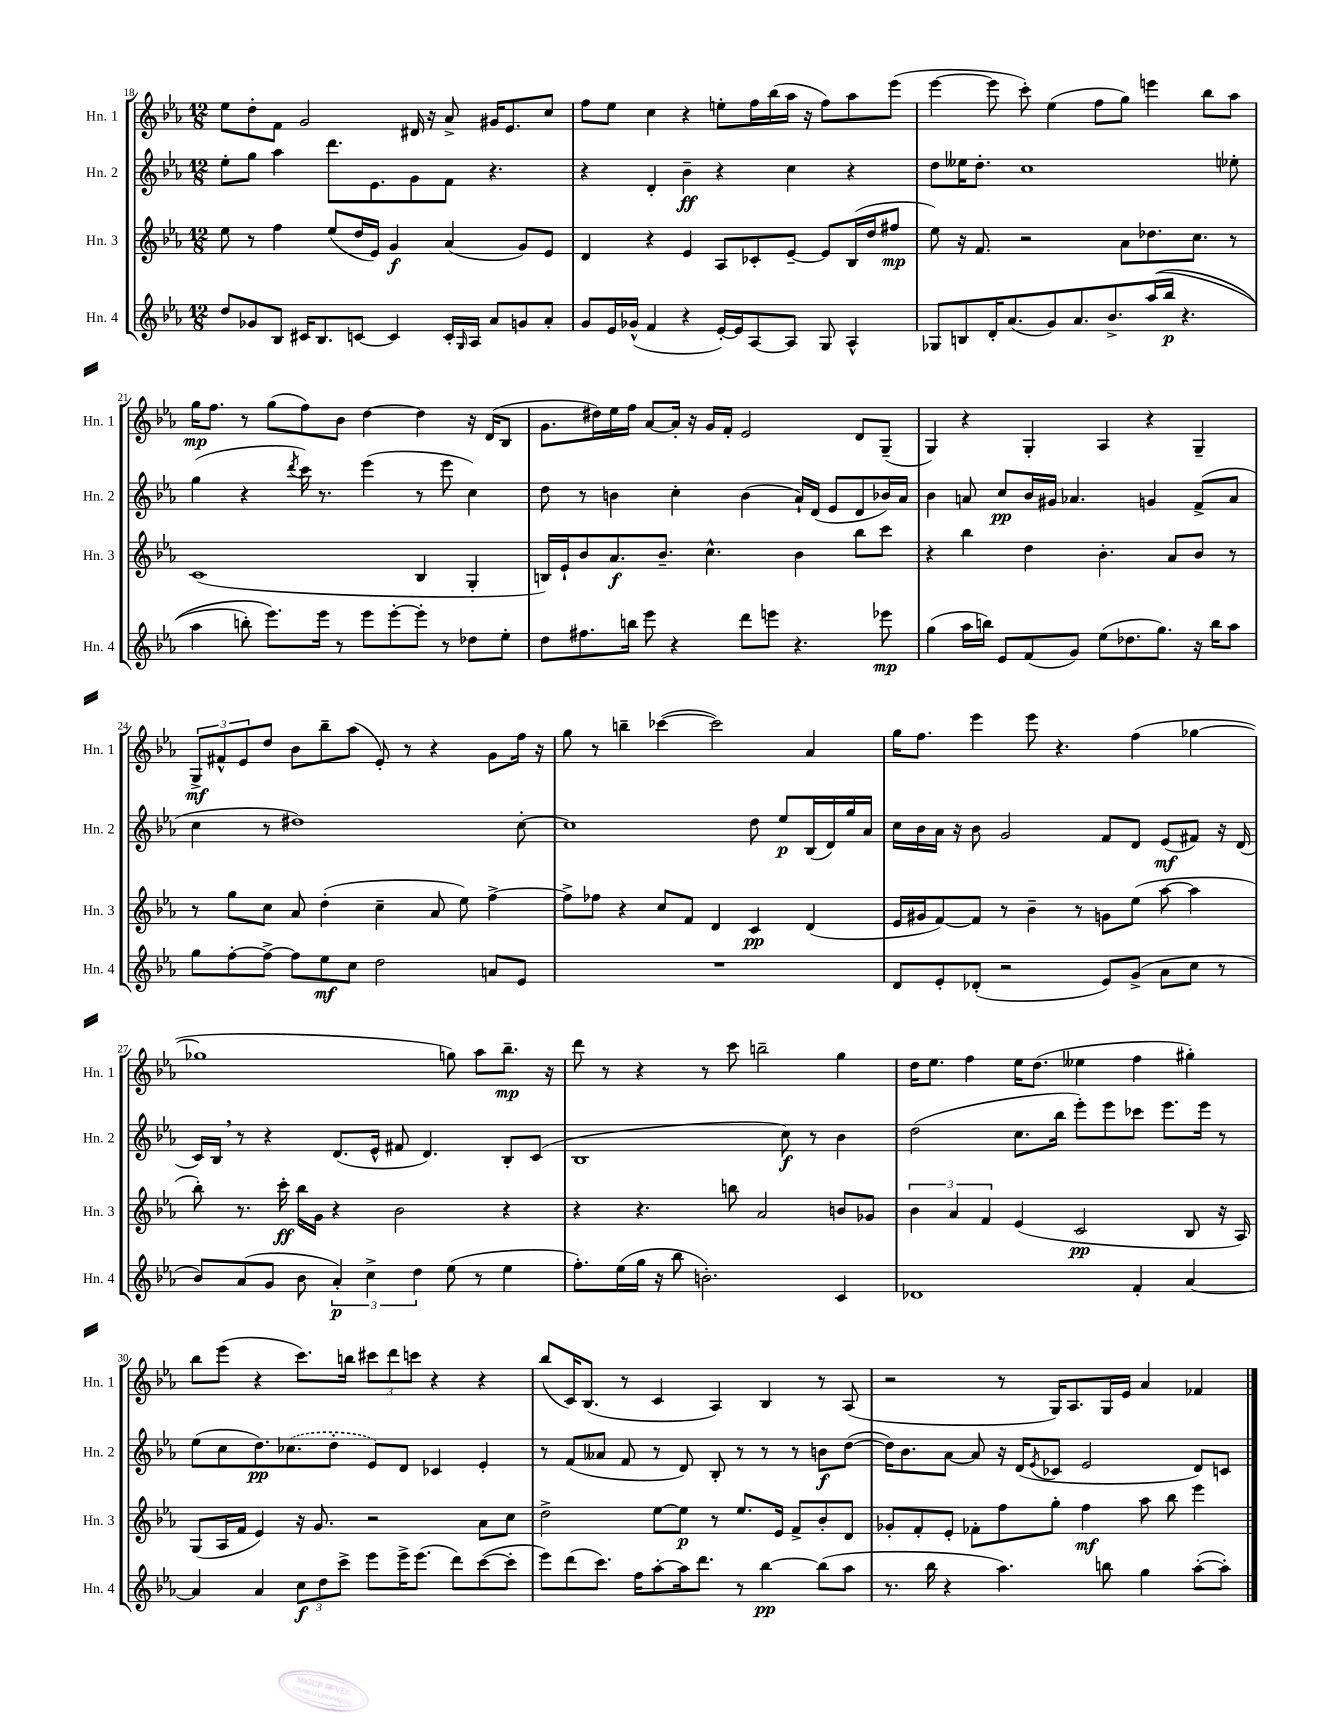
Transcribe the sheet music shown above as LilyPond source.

<<
\new StaffGroup <<
\new Staff = "s0" \with { instrumentName = "Hn. 1" shortInstrumentName = "Hn. 1" } {
    \clef treble \key ees \major \numericTimeSignature \time 12/8
    ees''8 d''8-. f'8 g'2 dis'16 r16 aes'8-> gis'16 ees'8. c''8 |
    f''8 ees''8 c''4 r4 e''8-. f''16 bes''16( aes''16 r16 f''8) aes''8 ees'''8( |
    ees'''4~ ees'''8 c'''8-.) ees''4( f''8 g''8) e'''4 bes''8 aes''8 |
    g''16\mp f''8. r8 g''8( f''8) bes'8 d''4~ d''4 r16 d'16( bes8 |
    g'8. dis''16) ees''16 f''16 aes'8~ aes'16-. r16 g'16 f'16-. ees'2 d'8 g8--( |
    g4) r4 g4-. aes4 r4 g4-- |
    \tuplet 3/2 { g8->\mf fis'8-^ ees'8 } d''8 bes'8 bes''8-- aes''8( ees'8-.) r8 r4 g'8 f''16 r16 |
    g''8 r8 b''4-- ces'''4~( ces'''2) aes'4 |
    g''16 f''8. ees'''4 ees'''8 r4. f''4( ges''4~ |
    ges''1 g''8) aes''8 bes''8.--\mp r16 |
    d'''8 r8 r4 r8 c'''8 b''2-- g''4 |
    d''16 ees''8. f''4 ees''16 d''8.( eeses''4 f''4 gis''4-.) |
    bes''8 ees'''8( r4 c'''8.) b''16 \tuplet 3/2 { cis'''8 d'''8 c'''8 } r4 r4 |
    bes''8( c'16) bes8.( r8 c'4 aes4) bes4 r8 aes8( |
    r2 r8 g16) aes8. g16 ees'16 aes'4 fes'4 \bar "|." |
}
\new Staff = "s1" \with { instrumentName = "Hn. 2" shortInstrumentName = "Hn. 2" } {
    \clef treble \key ees \major \numericTimeSignature \time 12/8
    ees''8-. g''8 aes''4 d'''8. ees'8. g'8 f'8 r4. |
    r4 d'4-. bes'4--\ff r4 c''4 r4 |
    d''8 eeses''16 d''8.-. c''1 ees''8-. |
    g''4( r4 \acciaccatura { d'''8 } c'''16) r8. ees'''4( r8 ees'''8 c''4) |
    d''8 r8 b'4 c''4-. b'4( aes'16-!) d'16( ees'8 d'8 bes'16) aes'16 |
    bes'4 a'8 c''8\pp bes'16 gis'16 aes'4. g'4 f'8->( aes'8 |
    c''4 r8 dis''1) c''8~-. |
    c''1 d''8 ees''8\p bes16( d'16) g''16 aes'16 |
    c''16 bes'16 aes'16 r16 bes'8 g'2 f'8 d'8 ees'8\mf( fis'8) r16 d'16( |
    c'16) bes16 \breathe r8 r4 d'8.( ees'16-^ fis'8 d'4.) bes8-. c'8( |
    bes1 c''8\f) r8 bes'4 |
    d''2( c''8. bes''16 ees'''8-.) ees'''8 ces'''8 ees'''8. ees'''16 r8 |
    ees''8( c''8 d''8.\pp) \once \slurDashed ces''8.( d''8-. ees'8) d'8 ces'4 ees'4-. |
    r8 f'8( aeses'8 f'8 r8 d'8) bes8-. r8 r8 r8 b'8\f d''8~( |
    d''16) bes'8. aes'8~ aes'8 r16 d'16( \acciaccatura { ees'8 } ces'8 ees'2 d'8) c'8 \bar "|." |
}
\new Staff = "s2" \with { instrumentName = "Hn. 3" shortInstrumentName = "Hn. 3" } {
    \clef treble \key ees \major \numericTimeSignature \time 12/8
    ees''8 r8 f''4 ees''8( d''16 ees'16) g'4\f aes'4( g'8) ees'8 |
    d'4 r4 ees'4 aes8 ces'8-. ees'8~-- ees'8 bes16( d''16 fis''8\mp |
    ees''8) r16 f'8. r2 aes'8 des''8. c''8. r8 |
    c'1( bes4 g4-. |
    b16) ees'16-! bes'8 aes'8.\f bes'8.-- c''4.-^ bes'4 bes''8 c'''8 |
    r4 bes''4 d''4 bes'4.-. aes'8 bes'8 r8 |
    r8 g''8 c''8 aes'8 d''4-.( c''4-- aes'8 ees''8) f''4~-> |
    f''8-> fes''8 r4 c''8 f'8 d'4 c'4\pp d'4( |
    ees'16 gis'16 f'8~) f'8 r8 bes'4-- r8 g'8 ees''8( aes''8~ aes''4 |
    bes''8-.) r8. c'''16-.\ff bes''16 g'16 r4 bes'2 r4 |
    r4 r4. b''8 aes'2 b'8 ges'8 |
    \tuplet 3/2 { bes'4 aes'4 f'4 } ees'4( c'2\pp bes8 r16 aes16) |
    g8( aes16 f'16 ees'4) r16 g'8. r2 aes'8 c''8 |
    d''2-> ees''8~ ees''8\p r8 ees''8. ees'16 f'8-> bes'8-. d'8 |
    ges'8-. f'8-. ees'8-. fes'8-. f''8 g''8-. f''4\mf aes''8 bes''8 ees'''4 \bar "|." |
}
\new Staff = "s3" \with { instrumentName = "Hn. 4" shortInstrumentName = "Hn. 4" } {
    \clef treble \key ees \major \numericTimeSignature \time 12/8
    d''8 ges'8 bes8 cis'16 bes8. c'8~ c'4 c'16-. \grace { g16 } aes16 aes'8 g'8 aes'8-. |
    g'8 ees'16 ges'16-^( f'4 r4 ees'16~-.) ees'16 aes8~ aes8 g8 aes4-^ |
    ges8 b8 d'16-. aes'8.( g'8) aes'8. bes'8.-> aes''16(\( bes''16\p r4. |
    aes''4 b''8-.) ees'''8.\) ees'''16 r8 ees'''8 ees'''8~-. ees'''8-. r8 des''8 ees''8-. |
    d''8 fis''8. b''16 ees'''8 r4 d'''8 e'''8 r4. ees'''8\mp |
    g''4( aes''16 b''16) ees'8 f'8( g'8) ees''8( des''8. g''8.) r16 b''16 aes''8 |
    g''8 f''8~-. f''8~-> f''8 ees''8\mf c''8 d''2 a'8 ees'8 |
    R1. |
    d'8 ees'8-. des'8-.( r2 ees'8) g'8->( aes'8 c''8 r8 |
    bes'8) aes'8( g'8 bes'8 \tuplet 3/2 { aes'4-.\p) c''4-> d''4 } ees''8( r8 ees''4 |
    f''8.-.) ees''16( g''16 r16 bes''8 b'2.-.) c'4 |
    des'1 f'4-. aes'4~ |
    aes'4 aes'4 \tuplet 3/2 { c''8\f d''8 c'''8-> } ees'''8 ees'''16-> ees'''8.( d'''8) c'''8~( c'''8-. |
    ees'''8) d'''8( c'''8.) f''16 aes''8~-. aes''16 d'''8. r8 bes''4~\pp bes''8( aes''8 |
    r8. bes''16 r4 aes''4.) b''8 g''4 aes''8~-.( aes''8-.) \bar "|." |
}
>>
>>
\layout { \context { \Score currentBarNumber = #18 } }
